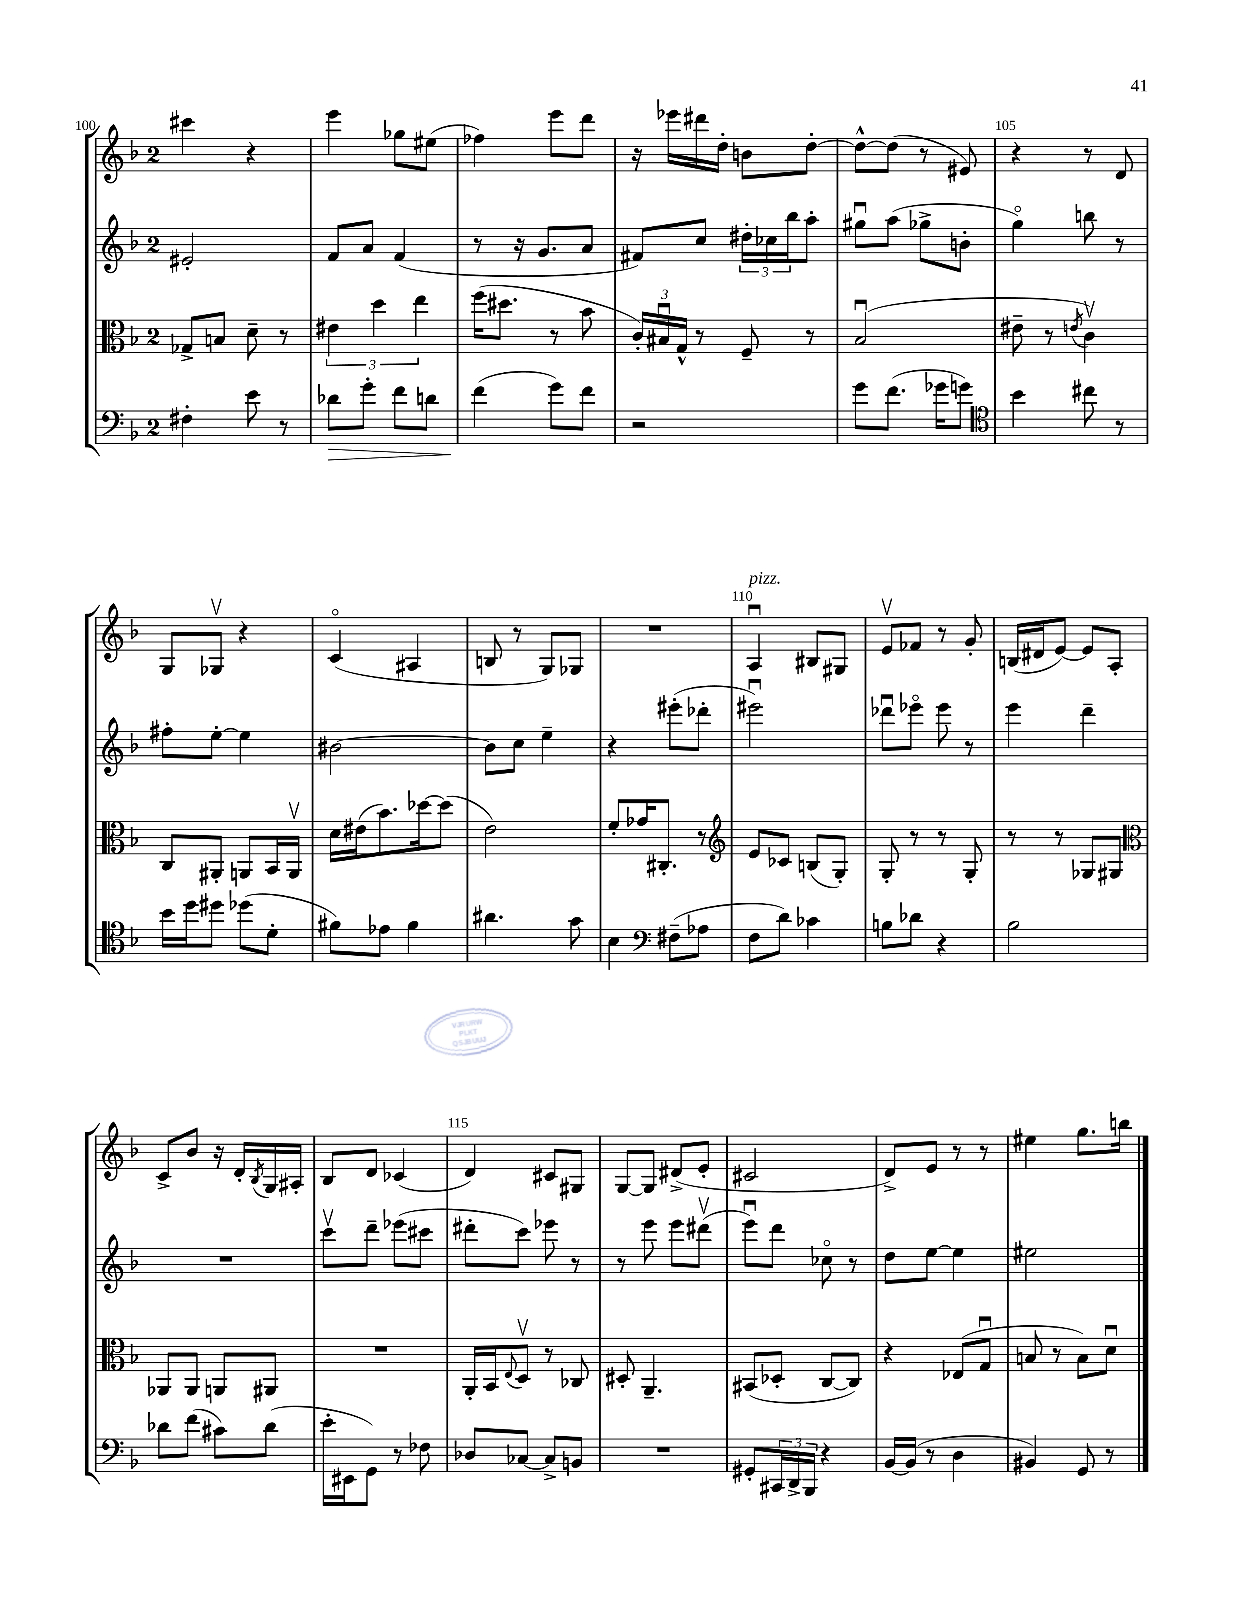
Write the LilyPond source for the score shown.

<<
\new StaffGroup <<
\new Staff = "s0" {
    \clef treble \key f \major \once \override Staff.TimeSignature.style = #'single-digit \time 2/4
    cis'''4 r4 |
    e'''4 ges''8 eis''8( |
    fes''4) e'''8 d'''8 |
    r16 ees'''16 dis'''16 d''16-. b'8 d''8~-. |
    d''8~-^ d''8( r8 eis'8) |
    r4 r8 d'8 |
    g8 ges8\upbow r4 |
    c'4\flageolet( ais4 |
    b8 r8 g8) ges8 |
    R2 |
    a4\downbow^\markup { \italic "pizz." } bis8 gis8 |
    e'8\upbow fes'8 r8 g'8-. |
    b16( dis'16 e'8~) e'8 a8-. |
    c'8-> bes'8 r16 d'16-. \acciaccatura { bes8 } g16 ais16-. |
    bes8 d'8 ces'4( |
    d'4) cis'8 gis8 |
    g8~ g8 dis'8->( e'8-. |
    cis'2 |
    d'8->) e'8 r8 r8 |
    eis''4 g''8. b''16 \bar "|." |
}
\new Staff = "s1" {
    \clef treble \key f \major \once \override Staff.TimeSignature.style = #'single-digit \time 2/4
    eis'2-. |
    f'8 a'8 f'4( |
    r8 r16 g'8. a'8 |
    fis'8) c''8 \tuplet 3/2 { dis''16-. ces''16 bes''16 } a''8-. |
    gis''8\downbow a''8( ges''8-> b'8-. |
    g''4\flageolet) b''8 r8 |
    fis''8-. e''8~-. e''4 |
    bis'2~ |
    bis'8 c''8 e''4-- |
    r4 eis'''8-.( des'''8-. |
    eis'''2\downbow) |
    des'''8\downbow ees'''8\flageolet ees'''8 r8 |
    e'''4 d'''4-- |
    R2 |
    c'''8\upbow d'''8-- ees'''8( cis'''8 |
    dis'''8-. c'''8) ees'''8 r8 |
    r8 e'''8 e'''8 dis'''8\upbow( |
    e'''8\downbow) d'''8 ces''8\flageolet r8 |
    d''8 e''8~ e''4 |
    eis''2 \bar "|." |
}
\new Staff = "s2" {
    \clef alto \key f \major \once \override Staff.TimeSignature.style = #'single-digit \time 2/4
    ges8-> b8 d'8-- r8 |
    \tuplet 3/2 { eis'4 d''4 e''4 } |
    f''16( dis''8. r8 bes'8 |
    \tuplet 3/2 { c'16-.) bis16\downbow g16-^ } r8 f8-- r8 |
    bes2\downbow( |
    eis'8-- r8 \acciaccatura { e'8 } c'4\upbow) |
    c8 ais,8-. a,8 bes,16 a,16\upbow |
    d'16 eis'16( bes'8.) des''16~ des''8( |
    e'2) |
    f'8-. ges'16 cis8.-. r8 |
    \clef treble e'8 ces'8 b8( g8-.) |
    g8-. r8 r8 g8-. |
    r8 r8 ges8 gis8 |
    \clef alto aes,8 aes,8 a,8 ais,8 |
    R2 |
    a,16-. bes,16 \appoggiatura { e8 } d8\upbow r8 ces8 |
    dis8-. a,4.-- |
    bis,8( des8-. c8~ c8) |
    r4 ees8( g8\downbow |
    b8 r8 b8) d'8\downbow \bar "|." |
}
\new Staff = "s3" {
    \clef bass \key f \major \once \override Staff.TimeSignature.style = #'single-digit \time 2/4
    fis4-. e'8 r8 |
    des'8\> g'8-. f'8 d'8 |
    f'4\!( g'8) f'8 |
    r2 |
    g'8 f'8.( ges'16 g'8) |
    \clef tenor bes'4 cis''8 r8 |
    bes'16 d''16 dis''8 des''8( d'8-. |
    fis'8) ees'8 fis'4 |
    ais'4. g'8 |
    bes4 \clef bass fis8--( aes8 |
    f8 d'8) ces'4 |
    b8 des'8 r4 |
    bes2 |
    des'8 f'8( cis'8) des'8( |
    e'16-. eis,16 g,8) r8 fes8 |
    des8 ces8~ ces8-> b,8 |
    R2 |
    gis,8-. \tuplet 3/2 { cis,16 d,16-> bes,,16 } r4 |
    bes,16~ bes,16( r8 d4 |
    bis,4) g,8 r8 \bar "|." |
}
>>
>>
\layout { \context { \Score currentBarNumber = #100 \override BarNumber.break-visibility = ##(#f #t #t) barNumberVisibility = #(every-nth-bar-number-visible 5) } }
